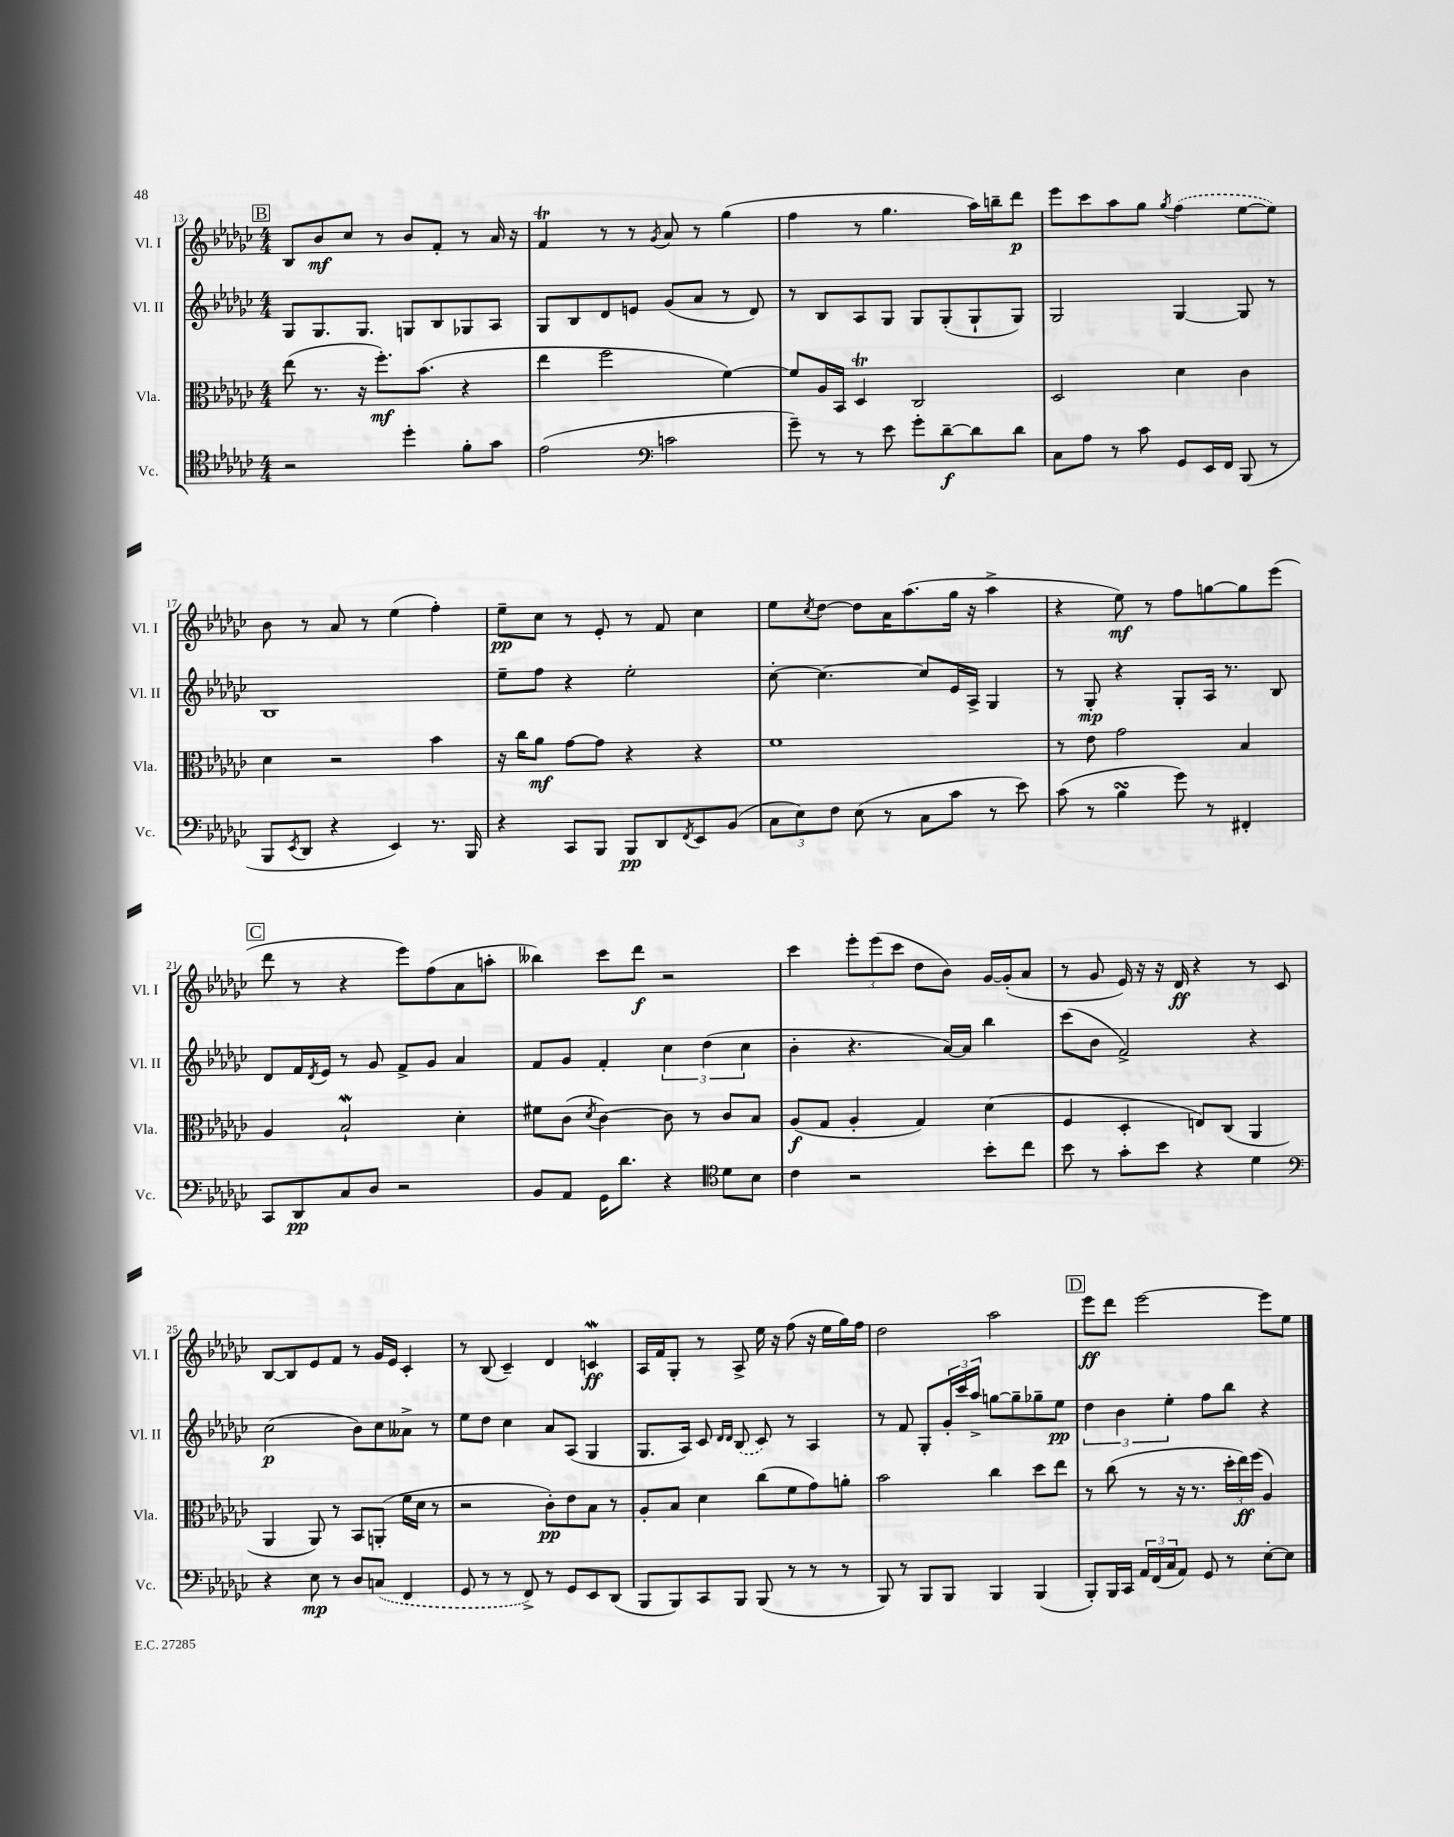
<<
\new StaffGroup <<
\new Staff = "s0" \with { instrumentName = "Vl. I" shortInstrumentName = "Vl. I" } {
    \clef treble \key ges \major \numericTimeSignature \time 4/4
    \mark \markup { \box "B" } bes8 bes'8\mf ces''8 r8 bes'8 f'8-. r8 aes'16 r16 |
    f'4\trill r8 r8 \acciaccatura { ges'8 } aes'8 r8 ges''4( |
    f''4 r8 ges''4. aes''16) b''16-- des'''8\p |
    ees'''8 ces'''8 aes''8 ges''8 \acciaccatura { ges''8 } \once \slurDashed f''4( ees''8~ ees''8) |
    bes'8 r8 aes'8 r8 ees''4( f''4-.) |
    ees''8--\pp ces''8 r8 ees'8-. r8 f'8 ces''4 |
    ees''8 \acciaccatura { ces''8 } des''8~ des''8 aes'16 aes''8.( ges''16 r16 aes''4-> |
    r4 ees''8\mf) r8 f''8 g''8~ g''8 ees'''8( |
    \mark \markup { \box "C" } des'''8 r8 r4 ees'''8) f''8( aes'8 a''8-. |
    beses''4) ces'''8 des'''8\f r2 |
    ces'''4 \tuplet 3/2 { ees'''8-. ees'''8( ces'''8 } des''8 bes'8) ges'16~ ges'16-.( aes'8 |
    r8 ges'8 ees'16) r16 r16 des'16\ff r4 r8 ces'8 |
    bes8~ bes8 ees'8 f'8 r8 ges'16 ees'16 ces'4-. |
    r8 bes8( ces'4--) des'4 c'4\mordent\ff |
    aes16 f'16 ges8-. r8 aes8-> ees''16 r16 f''8( r16 ees''16 ges''16) f''16 |
    des''2 aes''2 |
    \mark \markup { \box "D" } ees'''8\ff des'''8 ees'''2~ ees'''8 ees''8 \bar "|." |
}
\new Staff = "s1" \with { instrumentName = "Vl. II" shortInstrumentName = "Vl. II" } {
    \clef treble \key ges \major \numericTimeSignature \time 4/4
    \mark \markup { \box "B" } ges8 ges8. ges8. g8 bes8 ges8 aes8 |
    ges8 bes8 des'8 e'8 ges'8( aes'8 r8 des'8) |
    r8 bes8 aes8 ges8 ges8 ges8-.( ges8-! ges8) |
    ges2 ges4~ ges8 r8 |
    bes1 |
    ees''8-- f''8 r4 ees''2-. |
    ces''8~-. ces''4.~ ces''8 ees'16 aes16-> ges4 |
    r8 ges8-.\mp r4 ges8-. aes16 r8. bes8 |
    \mark \markup { \box "C" } des'8 f'16 \acciaccatura { des'8 } ees'16 r8 ges'8 f'8-> ges'8 aes'4 |
    f'8 ges'8 f'4-. \tuplet 3/2 { ces''4 des''4( ces''4 } |
    bes'4-. r4. aes'16~) aes'16 bes''4 |
    ces'''8( bes'8 f'2->) r4 |
    ces''2\p( bes'8) ces''8 aeses'8-> r8 |
    ees''8 des''8 ces''4 aes'8 aes8( ges4 |
    ges8. aes16) ces'8 \grace { des'16 des'16 } \once \slurDashed bes8( ces'8) r8 aes4 |
    r8 f'8 ges8-. \tuplet 3/2 { ges'16-. ces'''16 aes''16-> } g''8~ g''8-- ges''8-- ees''8\pp |
    \mark \markup { \box "D" } \tuplet 3/2 { des''4 bes'4 ees''4-. } f''8 bes''8 r4 \bar "|." |
}
\new Staff = "s2" \with { instrumentName = "Vla." shortInstrumentName = "Vla." } {
    \clef alto \key ges \major \numericTimeSignature \time 4/4
    \mark \markup { \box "B" } ees''8( r8. r16 f''8.-.\mf) bes'8.( r4 |
    ees''4 f''2 f'4~) |
    f'8 aes16 bes,16 des4\trill ces2 |
    des2 des'4 ces'4 |
    des'4 r2 bes'4 |
    r16 ces''16 aes'8\mf ges'8~ ges'8 r4 r4 |
    f'1 |
    r8 ees'8 ges'2 bes4 |
    \mark \markup { \box "C" } aes4 bes2-!\mordent des'4-. |
    fis'8 ces'8( \acciaccatura { des'8 } ces'4~) ces'8 r8 ces'8 bes8 |
    aes8\f( ges8 aes4-. ges4) des'4( |
    f4 des4-. e8) ces8( aes,4 |
    aes,4 aes,8) r8 bes,8 a,8-.( f'16 des'16 r8 |
    r2 ces'8-.\pp) ees'8 bes8 r8 |
    aes8-. bes8 des'4 ces''8( f'8 ges'8) a'8-. |
    bes'2 ces''4 des''8 ees''8 |
    \mark \markup { \box "D" } r8 ces''8( r8 r16 r8. \tuplet 3/2 { des''16-. ees''16\ff) f''16( } aes4) \bar "|." |
}
\new Staff = "s3" \with { instrumentName = "Vc." shortInstrumentName = "Vc." } {
    \clef tenor \key ges \major \numericTimeSignature \time 4/4
    \mark \markup { \box "B" } r2 des''4-. f'8-. ges'8 |
    ees'2( \clef bass c'2 |
    ges'8--) r8 r8 ees'8 ges'8-. des'8~--\f des'8 des'8 |
    ces8 aes8 r8 ces'8 ges,8 ees,16 f,16 bes,,8( r8 |
    bes,,8 \acciaccatura { ees,8 } des,8 r4 ees,4) r8. bes,,16 |
    r4 ces,8 bes,,8 bes,,8\pp des,8 \acciaccatura { f,8 } ees,8 bes,8( |
    \tuplet 3/2 { ces8 ees8) f8 } ees8( r8 ces8 ces'8 r8 ees'8) |
    ces'8( r8 bes4\turn ges'8) r8 fis,4-. |
    \mark \markup { \box "C" } ces,8 des,8\pp ces8 des8 r2 |
    bes,8 aes,8 ges,16 des'8. r4 \clef tenor des'8 bes8 |
    ces'4 r2 bes'8-. ces''8 |
    bes'8 r8 ges'8-. bes'8 r4 des'4 |
    \clef bass r4 ees8\mp r8 des8 \once \slurDashed c8( f,4 |
    ges,8 r8 r8 f,8->) r8 ges,8 ees,8 des,8( |
    bes,,8 bes,,8) ces,8 bes,,8 bes,,8( r8 r8 r8 |
    bes,,8) r8 bes,,8 bes,,8 bes,,4 bes,,4( |
    \mark \markup { \box "D" } bes,,8-.) bes,,16 ces,16 \tuplet 3/2 { aes,16 f,16( ces16 } aes,8) ges,8 r8 ees8~-. ees8 \bar "|." |
}
>>
>>
\layout { \context { \Score currentBarNumber = #13 } }
